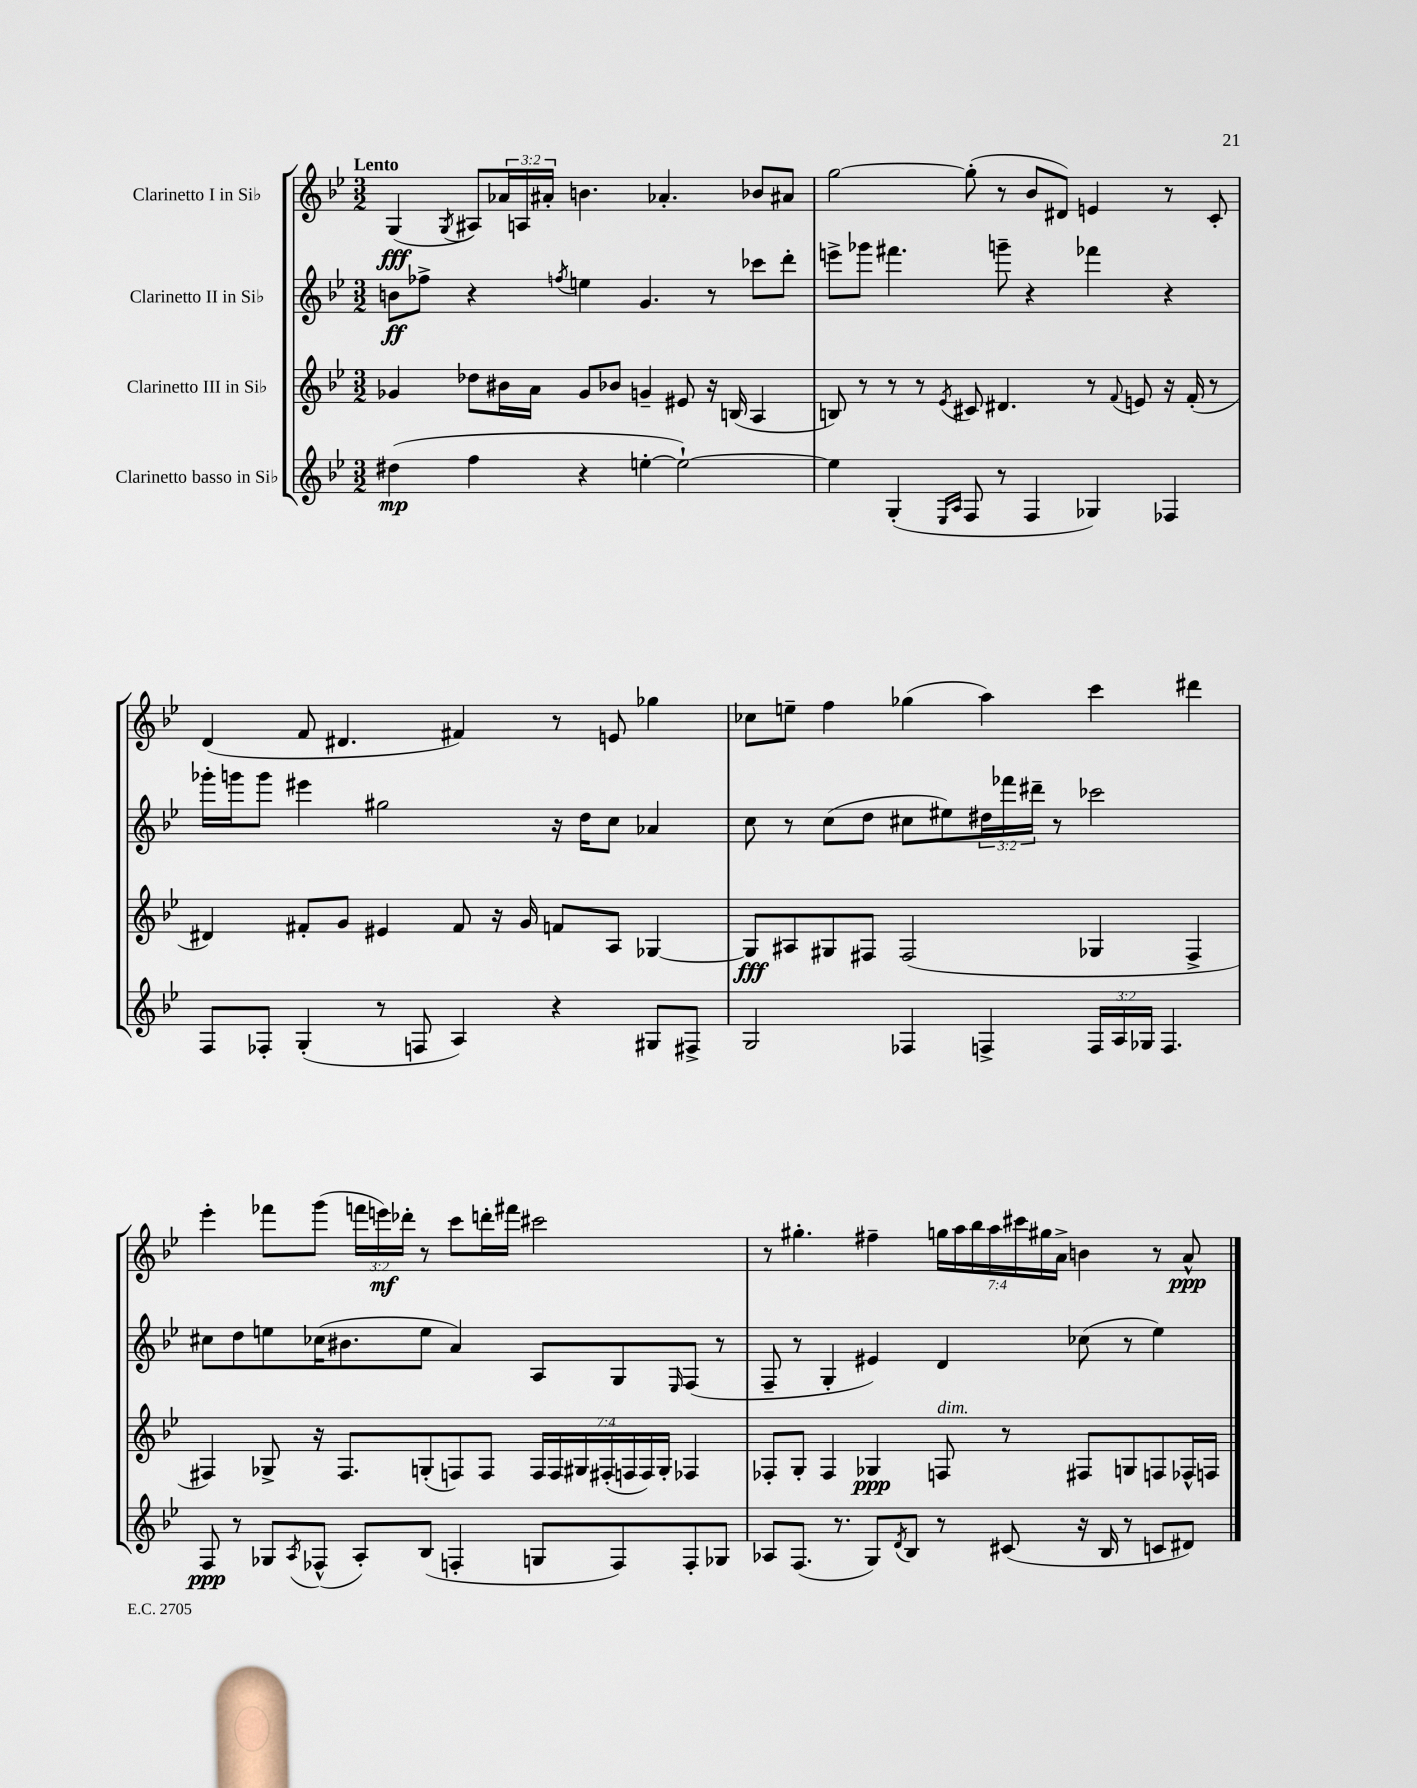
<<
\new StaffGroup <<
\new Staff = "s0" \with { instrumentName = "Clarinetto I in Sib" } {
    \clef treble \key bes \major \numericTimeSignature \time 3/2 \override Staff.TupletNumber.text = #tuplet-number::calc-fraction-text \tempo "Lento"
    g4\fff( \acciaccatura { g8 } ais8) \tuplet 3/2 { aes'16 a16 ais'16-. } b'4. aes'4.-. bes'8 ais'8 |
    g''2~ g''8-.( r8 bes'8 dis'8) e'4 r8 c'8-. |
    d'4( f'8 dis'4. fis'4) r8 e'8 ges''4 |
    ces''8 e''8-- f''4 ges''4( a''4) c'''4 dis'''4 |
    ees'''4-. fes'''8 g'''8( \tuplet 3/2 { f'''16 e'''16\mf) des'''16-. } r8 c'''8 d'''16-. fis'''16 cis'''2 |
    r8 gis''4.-. fis''4-- \tuplet 7/4 { g''16 a''16 bes''16 a''16 cis'''16 gis''16 a'16-> } b'4 r8 a'8-^\ppp \bar "|." |
}
\new Staff = "s1" \with { instrumentName = "Clarinetto II in Sib" } {
    \clef treble \key bes \major \numericTimeSignature \time 3/2 \override Staff.TupletNumber.text = #tuplet-number::calc-fraction-text
    b'8\ff fes''8-> r4 \acciaccatura { f''8 } e''4 g'4. r8 ces'''8 d'''8-. |
    e'''8-> ges'''8 fis'''4. g'''8-- r4 fes'''4 r4 |
    ges'''16-. g'''16 g'''8 eis'''4 gis''2 r16 d''16 c''8 aes'4 |
    c''8 r8 c''8( d''8 cis''8 eis''8) \tuplet 3/2 { dis''16 fes'''16 dis'''16-- } r8 ces'''2 |
    cis''8 d''8 e''8 ces''16( bis'8. e''8 a'4) a8 g8 \grace { ees16 } f8( r8 |
    f8-- r8 g4-. eis'4) d'4 ces''8( r8 ees''4) \bar "|." |
}
\new Staff = "s2" \with { instrumentName = "Clarinetto III in Sib" } {
    \clef treble \key bes \major \numericTimeSignature \time 3/2 \override Staff.TupletNumber.text = #tuplet-number::calc-fraction-text
    ges'4 des''8 bis'16 a'16 ges'8 bes'8 g'4-- eis'8 r16 b16( a4 |
    b8) r8 r8 r8 \acciaccatura { ees'8 } cis'8 dis'4. r8 \appoggiatura { f'8 } e'8 r16 f'16-.( r8 |
    dis'4) fis'8-. g'8 eis'4 fis'8 r16 g'16 f'8 a8 ges4~ |
    ges8\fff ais8 gis8 fis8 fis2( ges4 fis4-> |
    fis4) ges8-> r16 fis8. g8-.( f8) f8 \tuplet 7/4 { f16 f16 gis16 fis16-.( f16 f16) gis16-. } fes4 |
    fes8-. g8-. fes4 ges4\ppp f8^\markup { \italic "dim." } r8 fis8 g8 f8 fes16-^ f16 \bar "|." |
}
\new Staff = "s3" \with { instrumentName = "Clarinetto basso in Sib" } {
    \clef treble \key bes \major \numericTimeSignature \time 3/2 \override Staff.TupletNumber.text = #tuplet-number::calc-fraction-text
    dis''4\mp( f''4 r4 e''4~-. e''2~-!) |
    e''4 g4-.( \grace { ees16 a16 } f8 r8 f4 ges4) fes4 |
    f8 fes8-. g4-.( r8 f8 a4) r4 gis8 fis8-> |
    g2 fes4 f4-> \tuplet 3/2 { f16 a16 ges16 } f4. |
    f8\ppp r8 ges8 \acciaccatura { a8 } fes8-^( a8-.) bes8( f4-. g8 f8) f8-. ges8 |
    aes8 f8.( r8. g8) \acciaccatura { d'8 } bes8 r8 cis'8( r16 bes16 r8 c'8 dis'8) \bar "|." |
}
>>
>>
\layout { \context { \Score \remove "Bar_number_engraver" } }
